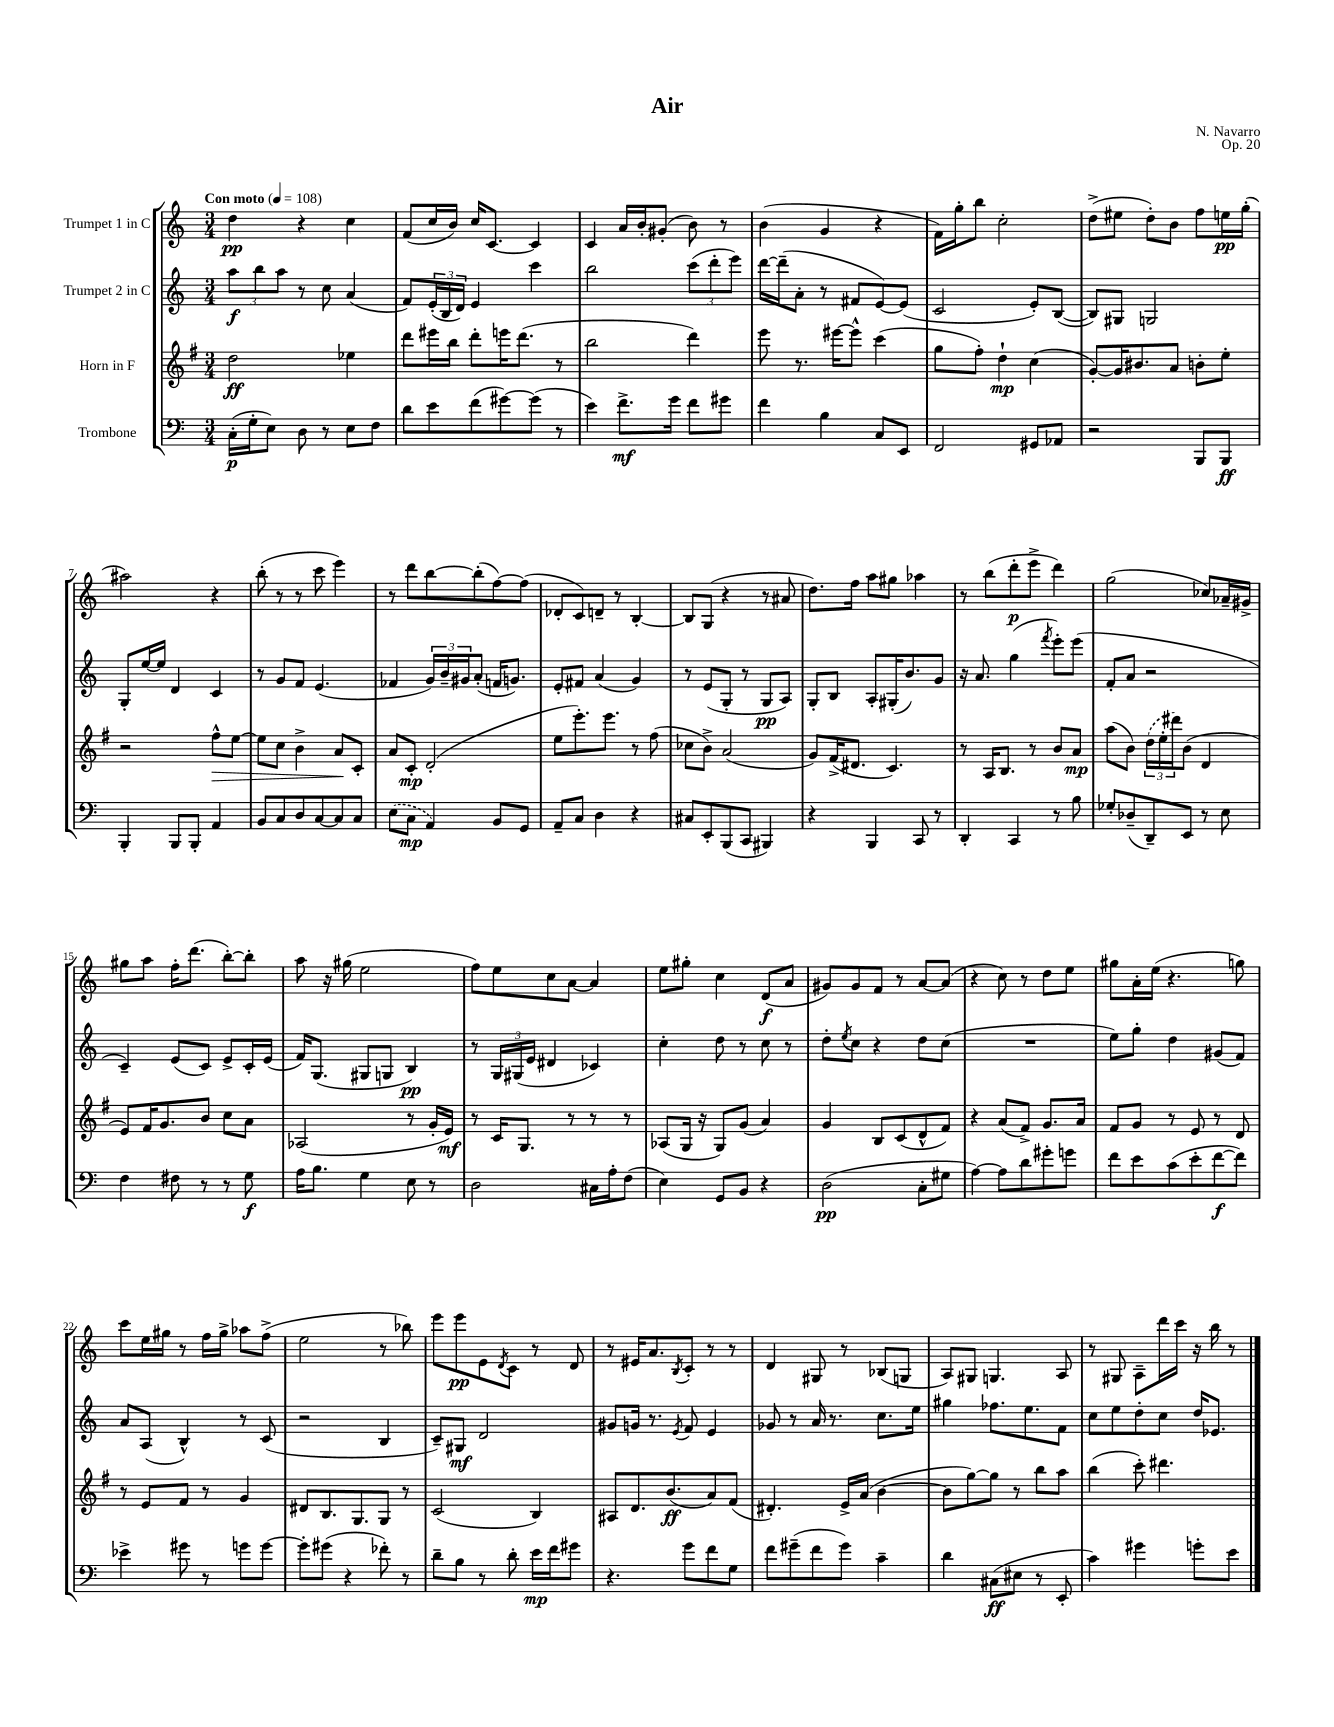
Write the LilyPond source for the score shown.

\header { title = "Air" composer = "N. Navarro" opus = "Op. 20" }
<<
\new StaffGroup <<
\new Staff = "s0" \with { instrumentName = "Trumpet 1 in C" } {
    \clef treble \key c \major \numericTimeSignature \time 3/4 \tempo "Con moto" 4 = 108
    d''4\pp r4 c''4 |
    f'8( c''16 b'16) c''16 c'8.~ c'4 |
    c'4 a'16 b'16-. gis'8-.( b'8) r8 |
    b'4( g'4 r4 |
    f'16) g''16-. b''8 c''2-. |
    d''8->( eis''8 d''8-.) b'8 f''8 e''16\pp g''16-.( |
    ais''2) r4 |
    b''8-.( r8 r8 c'''8 e'''4) |
    r8 d'''8 b''8~ b''8-.( f''8~) f''8( |
    des'8-. c'8) d'8-- r8 b4~-. |
    b8 g8( r4 r8 ais'8 |
    d''8.) f''16 a''8 gis''8 aes''4 |
    r8 b''8( d'''8-.\p e'''8-> d'''4) |
    g''2( ces''8) aes'16-- gis'16-> |
    gis''8 a''8 f''16-. d'''8.( b''8~-.) b''8-. |
    a''8 r16 gis''16( e''2 |
    f''8) e''8 c''8 a'8~ a'4 |
    e''8 gis''8-. c''4 d'8\f( a'8 |
    gis'8) gis'8 f'8 r8 a'8~ a'8( |
    r4 c''8) r8 d''8 e''8 |
    gis''8 a'16-. e''16( r4. g''8) |
    c'''8 e''16 gis''16 r8 f''16 gis''16-> aes''8 f''8->( |
    e''2 r8 bes''8) |
    e'''8 e'''8\pp e'8 \acciaccatura { d'8 } c'8 r8 d'8 |
    r8 eis'16 a'8. \acciaccatura { b8 } c'8-. r8 r8 |
    d'4 gis8 r8 bes8( g8 |
    a8) gis8 g4. a8 |
    r8 gis8 a8-- d'''16 c'''16 r16 b''16 r8 \bar "|." |
}
\new Staff = "s1" \with { instrumentName = "Trumpet 2 in C" } {
    \clef treble \key c \major \numericTimeSignature \time 3/4
    \tuplet 3/2 { a''8\f b''8 a''8 } r8 c''8 a'4( |
    f'8) \tuplet 3/2 { e'16-.( b16 d'16) } e'4 c'''4 |
    b''2 \tuplet 3/2 { c'''8( d'''8-. e'''8) } |
    d'''16~ d'''16--( a'8-. r8 fis'8 e'8~) e'8( |
    c'2 e'8-.) b8~( |
    b8) gis8 g2 |
    g8-. e''16~ e''16 d'4 c'4 |
    r8 g'8 f'8 e'4.( |
    fes'4 \tuplet 3/2 { g'16) b'16-- gis'16 } a'8-.( f'16 g'8.) |
    e'8-. fis'8 a'4( g'4) |
    r8 e'8( g8-. r8 g8\pp a8) |
    g8-. b8 a8-. gis16-.( b'8.) g'8 |
    r16 a'8. g''4( \acciaccatura { f'''8 } e'''8-.) e'''8( |
    f'8-. a'8 r2 |
    c'4--) e'8( c'8) e'8-> c'16-. e'16( |
    f'16) g8.( gis8 g8 b4\pp) |
    r8 \tuplet 3/2 { g16 gis16( e'16 } dis'4 ces'4) |
    c''4-. d''8 r8 c''8 r8 |
    d''8-. \acciaccatura { e''8 } c''8 r4 d''8 c''8( |
    R2. |
    e''8) g''8-. d''4 gis'8( f'8) |
    a'8 a8( b4-^) r8 c'8( |
    r2 b4 |
    c'8--) gis8\mf d'2 |
    gis'8 g'16 r8. \acciaccatura { e'8 } f'8 e'4 |
    ges'8 r8 a'16 r8. c''8. e''16 |
    gis''4 fes''8. e''8. f'8 |
    c''8 e''8 d''8-. c''8 d''16 ees'8. \bar "|." |
}
\new Staff = "s2" \with { instrumentName = "Horn in F" } {
    \clef treble \key g \major \numericTimeSignature \time 3/4
    d''2\ff ees''4 |
    d'''8 eis'''16 b''16 d'''8-. e'''16 d'''8.( r8 |
    b''2 d'''4) |
    e'''8 r8. eis'''16~ eis'''8-^ c'''4( |
    g''8 fis''8-.) d''4-!\mp c''4( |
    g'8~-.) g'16 bis'8. a'8 b'8-. e''8-. |
    r2 fis''8-^\> e''8~ |
    e''8 c''8 b'4-> a'8\! c'8-. |
    a'8 c'8-.\mp d'2-.( |
    e''8 e'''8.-.) e'''8. r8 fis''8( |
    ces''8 b'8->) a'2( |
    g'8) fis'16->( dis'8. c'4.) |
    r8 a16 b8. r8 b'8 a'8\mp |
    a''8( b'8) \tuplet 3/2 { \once \slurDashed d''16( e''16-. dis'''16) } b'8( d'4 |
    e'8) fis'16 g'8. b'8 c''8 a'8 |
    aes2( r8 g'16-. e'16\mf) |
    r8 c'16 g8. r8 r8 r8 |
    aes8( g16 r16 g8) g'8( a'4) |
    g'4 b8 c'8( d'8-^ fis'8) |
    r4 a'8( fis'8->) g'8. a'16 |
    fis'8 g'8 r8 e'8 r8 d'8 |
    r8 e'8 fis'8 r8 g'4 |
    dis'8 b8. g8. g8 r8 |
    c'2( b4) |
    ais8 d'8. b'8.\ff( a'8) fis'8( |
    dis'4.-.) e'16-> a'16( b'4~ |
    b'8 g''8~) g''8 r8 b''8 a''8 |
    b''4( c'''8-.) dis'''4. \bar "|." |
}
\new Staff = "s3" \with { instrumentName = "Trombone" } {
    \clef bass \key c \major \numericTimeSignature \time 3/4
    c16-.\p( g16-. e8) d8 r8 e8 f8 |
    d'8 e'8 f'8( gis'8~) gis'8( r8 |
    e'4) f'8.->\mf g'16 f'8 gis'8 |
    f'4 b4 c8 e,8 |
    f,2 gis,8 aes,8 |
    r2 b,,8 b,,8\ff |
    b,,4-. b,,8 b,,8-. a,4 |
    b,8 c8 d8 c8~ c8 c8 |
    \once \slurDashed e8( c8\mp a,4) b,8 g,8 |
    a,8-- c8 d4 r4 |
    cis8 e,8-. b,,8( c,8 bis,,4) |
    r4 b,,4 c,8 r8 |
    d,4-. c,4 r8 b8 |
    ges8-. des8--( d,8--) e,8 r8 e8 |
    f4 fis8 r8 r8 g8\f |
    a16 b8. g4 e8 r8 |
    d2 cis16 a16-. f8( |
    e4) g,8 b,8 r4 |
    d2\pp( c8-. gis8 |
    a4~) a8 d'8 gis'8-. g'8 |
    f'8 e'8 c'8( e'8-. f'8~\f f'8) |
    ees'4-> gis'8 r8 g'8 g'8~ |
    g'8-. gis'8( r4 fes'8-.) r8 |
    d'8-- b8 r8 d'8-. e'16\mp f'16 gis'8 |
    r4. g'8 f'8 g8 |
    f'8 gis'8--( f'8 gis'8) c'4-- |
    d'4 cis8\ff( eis8 r8 e,8-. |
    c'4) gis'4 g'8-. e'8 \bar "|." |
}
>>
>>
